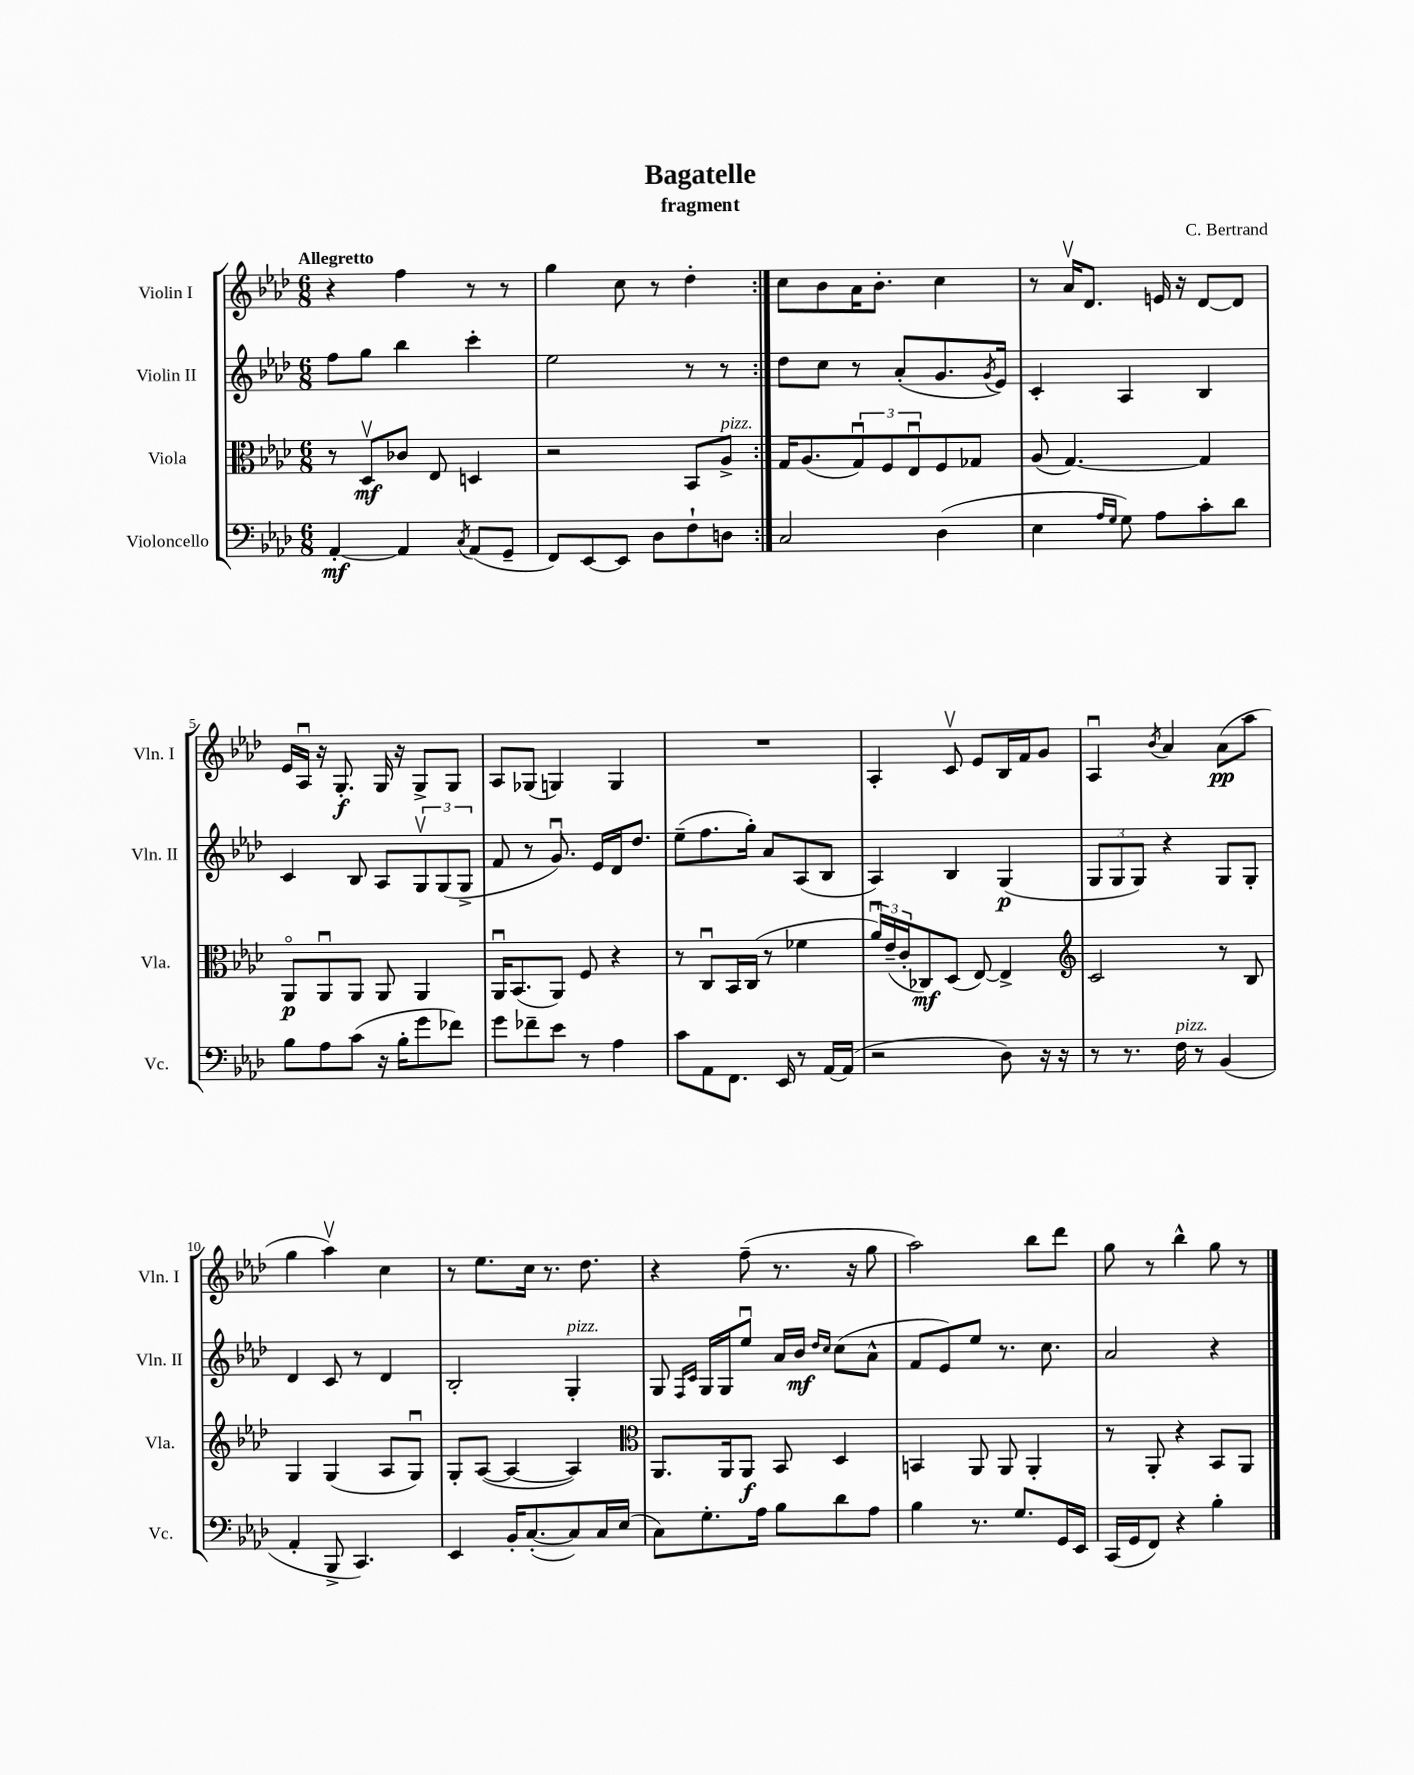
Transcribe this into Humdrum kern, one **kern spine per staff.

**kern	**kern	**kern	**kern
*staff4	*staff3	*staff2	*staff1
*clefF4	*clefC3	*clefG2	*clefG2
*k[b-e-a-d-]	*k[b-e-a-d-]	*k[b-e-a-d-]	*k[b-e-a-d-]
*M6/8	*M6/8	*M6/8	*M6/8
[4AA-'	8r	8ff	4r
.	8D-v	8gg	.
4AA-]	8c-	4bb-	4ff
.	8E-	.	.
8qC	.	.	.
(8AA-	4D	4ccc'	8r
8GG~	.	.	8r
=	=	=	=
8FF)	2r	2ee-	4gg
[8EE-	.	.	.
8EE-]	.	.	8cc
8D-	.	.	8r
8F`	8BB-	8r	4dd-'
8D	8A-^	8r	.
=:|!	=:|!	=:|!	=:|!
2C	16G	8dd-	8cc
.	(8.A-	.	.
.	.	8cc	8b-
.	12Gu)	8r	16a-
.	.	.	8.b-'
.	12F	.	.
.	.	(8a-'	.
.	12E-u	.	.
(4D-	8F	8.g	4cc
.	8G-	.	.
.	.	8qg	.
.	.	16e-)	.
=	=	=	=
4E-	(8A-	4c'	8r
.	[4.G)	.	16a-v
.	.	.	8.d-
16qqA-	.	.	.
16qqG	.	.	.
8G)	.	4A-	.
8A-	.	.	16e
.	.	.	16r
8c'	4G]	4B-	[8d-
8d-	.	.	8d-]
=	=	=	=
8B-	8AA-o	4c	16e-
.	.	.	16A-u
8A-	8AA-u	.	16r
.	.	.	8.G'
(8c	8AA-	8B-	.
16r	8AA-	8A-	16G
16B-'	.	.	16r
8g	4AA-	12Gv	8G^
.	.	(12G	.
8f-)	.	.	8G
.	.	12G^	.
=	=	=	=
8g	16AA-u	8f	8A-
.	(8.BB-	.	.
8f-~	.	8r	(8G-
8e-	8AA-)	8.gu)	4G)
8r	8F	.	.
.	.	16e-	.
4A-	4r	16d-	4G
.	.	8.dd-	.
=	=	=	=
8c	8r	(8ee-~	2.r
8AA-	8Cu	8.ff	.
8.FF	16BB-	.	.
.	(16C	16gg')	.
.	8r	8a-	.
16EE-	.	.	.
8r	4f-	(8A-	.
[16AA-	.	8B-	.
(16AA-]	.	.	.
=	=	=	=
2r	24a-u)	4A-)	4A-'
.	(24e-~	.	.
.	24c'	.	.
.	8C-)	.	.
.	(8D-	4B-	8cv
.	[8E-)	.	8e-
8D-)	4E-^]	(4G	16B-
.	.	.	16f
16r	.	.	8g
16r	.	.	.
=	=	=	=
*	*clefG2	*	*
8r	2c	12G	4A-u
.	.	12G	.
8.r	.	.	.
.	.	12G)	.
.	.	.	8qb-
.	.	4r	4a-
16F	.	.	.
8r	.	.	.
(4BB-	8r	8G	(8a-
.	8B-	8G'	8aa-
=	=	=	=
4AA-'	4G	4d-	4gg
8BBB-^	(4G	8c	4aa-v)
4.CC)	.	8r	.
.	8A-	4d-	4cc
.	8Gu)	.	.
=	=	=	=
4EE-	8G'	2B-'	8r
.	([8A-	.	8.ee-
16BB-'	4A-_	.	.
([8.C'	.	.	16cc
.	.	.	8.r
8C])	4A-])	4G'	.
.	.	.	8.dd-
16C	.	.	.
(16E-	.	.	.
=	=	=	=
*	*clefC3	*	*
8C)	8.AA-	8G	4r
.	.	16qqF	.
.	.	16qqc	.
8.G'	.	16G	.
.	16AA-	16G	.
.	8AA-	8ee-u	(8ff~
16A-	.	.	.
8B-	8BB-	16a-	8.r
.	.	16b-	.
.	.	16qqdd-	.
.	.	16qqcc	.
8d-	4D-	(8cc	.
.	.	.	16r
8A-	.	8a-^^	8gg
=	=	=	=
4B-	4BB	8f	2aa-)
.	.	8e-)	.
8.r	8AA-	8ee-	.
.	8AA-	8.r	.
8.G	.	.	.
.	4AA-'	.	8bb-
.	.	8.cc	.
16GG	.	.	8ddd-
16EE-	.	.	.
=	=	=	=
(16CC	8r	2a-	8gg
16GG	.	.	.
8FF)	8AA-'	.	8r
4r	4r	.	4bb-^^
4B-'	8BB-	4r	8gg
.	8AA-	.	8r
==	==	==	==
*-	*-	*-	*-
